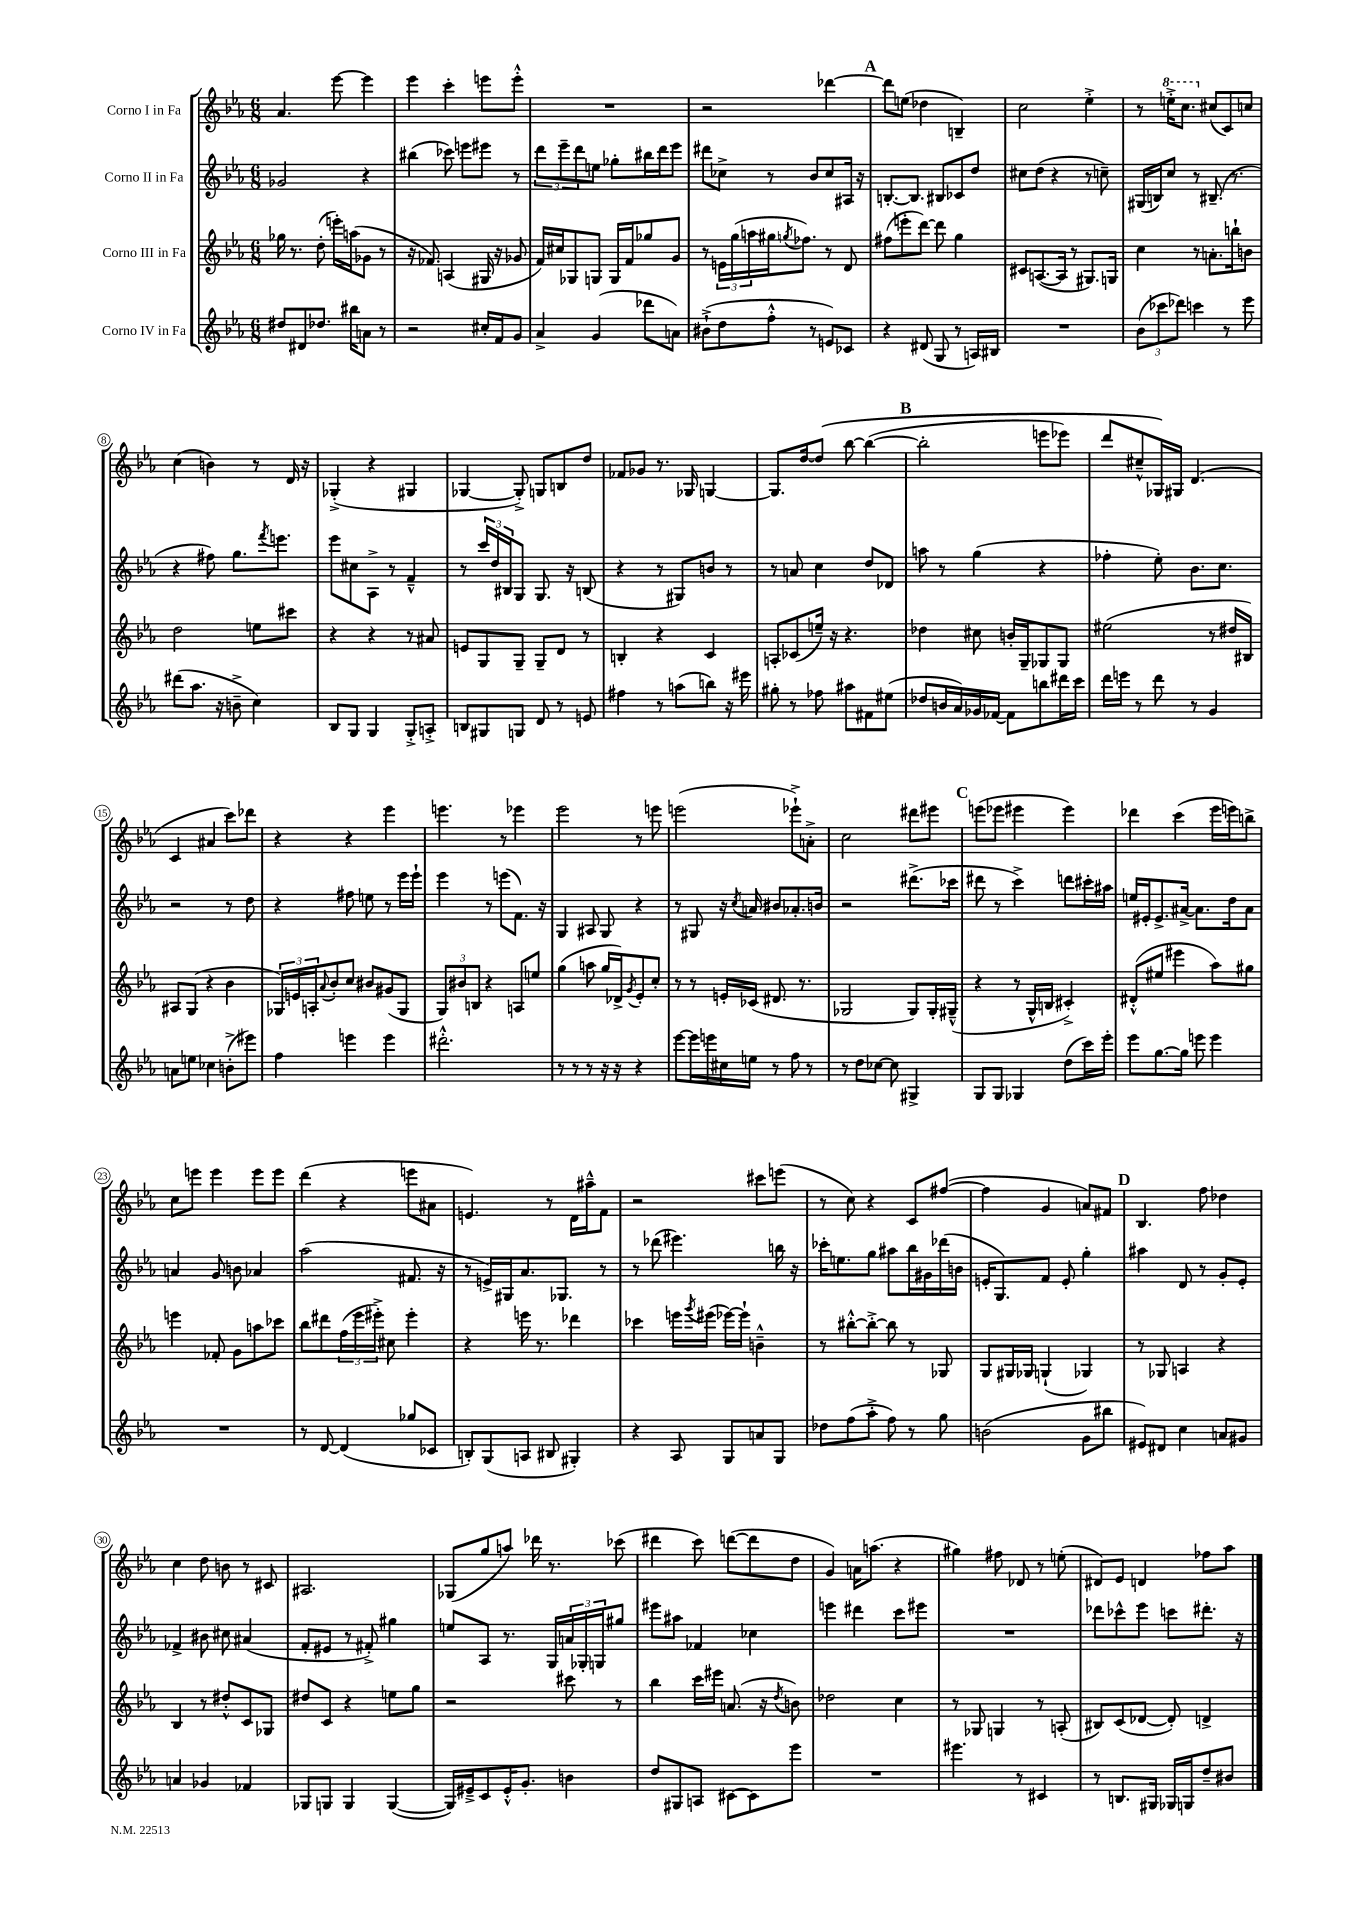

**kern	**kern	**kern	**kern
*staff4	*staff3	*staff2	*staff1
*clefG2	*clefG2	*clefG2	*clefG2
*k[b-e-a-]	*k[b-e-a-]	*k[b-e-a-]	*k[b-e-a-]
*M6/8	*M6/8	*M6/8	*M6/8
8dd#/L	16gg-\	2g-/	4.a-/
.	8.r	.	.
8d#/	.	.	.
8.dd-/J	(8dd'\	.	.
.	16eee'\LL)	.	[8eee-\
16bb#\LK	(16aa\J	.	.
8a\J	8g-\J	4r	4eee-\]
8r	8r	.	.
=	=	=	=
2r	16r	(4bb#\	4eee-\
.	8.f-/)	.	.
.	(4A/	8ccc-\)	4ccc'\
.	.	8eee\L	.
16cc#'/LL	16G#/	8eee#\J	8eee\L
16f/J	16r	.	.
8g/J	8g-/	8r	8eee'^^\J
=	=	=	=
4a-^/	16f/LL)	12ddd\L	2.r
.	16cc#/J	.	.
.	.	12eee-~\	.
.	8G-/	.	.
.	.	12ddd\	.
(4g/	8G/J	8ee\J	.
.	16G/LL	8gg-'\L	.
.	16f/J	.	.
8ddd-\L	8gg-/	16bb#\L	.
.	.	16ddd\J	.
8a\J)	8g/J	8eee-\J	.
=	=	=	=
(8b#`^\L	8r	8ddd#\L	2r
8dd\	24e\LL	8cc-^\J	.
.	(24gg\	.	.
.	24aa\	.	.
8ff'^^\J	16gg#\J	8r	.
.	8qgg/	.	.
.	8.ff-\J)	.	.
8r	.	8b-/L	.
8e/L)	8r	8cc-/	[4ddd-\
8c-/J	8d/	16A#/Jk	.
.	.	16r	.
=	=	=	=
4r	(8ff#\L	[8.B'/L	8ddd-\]L
.	8eee'\	.	(8ee\J
.	.	8.B/]J	.
(8d#/	[8ddd\J)	.	4dd-\
8G/	8ddd\]	8B#/L	.
8r	4gg\	8c-/	4B~/)
16A/LL)	.	8dd/J	.
16B#/JJ	.	.	.
=	=	=	=
2.r	8c#/L	8cc#\L	2cc\
.	([8.A/	(8dd\J	.
.	.	4r	.
.	16A/]Jk	.	.
.	8r	.	.
.	8.G#/L)	8r	4ee-'^\
.	.	8cc~\)	.
.	16G/Jk	.	.
=	=	=	=
(12b-\L	4cc\	(16G#/LL	8r
.	.	16B/J)	.
12ccc-\	.	.	.
.	.	8cc/J	16eee'^\LK
12ddd-\J)	.	.	.
.	.	.	8.ccc\J
4ccc\	8r	8r	.
.	8.a'\L	(8.B#~/	(8cc#/L
8r	.	.	8c/)
.	16bb`\k	8.r	.
8eee-\	8b\J	.	8cc/J
=	=	=	=
(8ddd#\L	2dd\	4r	(4cc\
8.aa-\J	.	.	.
.	.	8ff#\)	4b\)
16r	.	.	.
8b~^\	.	8.gg\L	.
4cc\)	8ee\L	.	8r
.	.	8qfff/	.
.	.	8.eee\J	.
.	8ccc#\J	.	16d/
.	.	.	16r
=	=	=	=
8B-/L	4r	8eee-\L	(4G-'^/
8G/J	.	8cc#\	.
4G/	4r	8A-^\J	4r
.	.	8r	.
8G'^/L	8r	4f~^^/	4G#/
8A'^/J	8a#/	.	.
=	=	=	=
8B/L	8e/L	8r	[4G-/
8G#/	8G/	24ccc/LL	.
.	.	24dd/	.
.	.	24B#/J	.
8G/J	8G~/J	8G/J	8G-'^/])
8d/	8G~/L	8.G/	8G/L
8r	8d/J	.	8B/
.	.	16r	.
8e/	8r	(8B/	8dd/J
=	=	=	=
4ff#\	4B'/	4r	8f-/L
.	.	.	8g-/J
8r	4r	8r	8.r
(8aa\L	.	8G#/L)	.
.	.	.	16G-/
8bb\J)	4c/	8b/J	[4G/
16r	.	8r	.
16eee#\	.	.	.
=	=	=	=
8gg#'\	8A'/L	8r	8.G/]L
8r	(8c-/	8a/	.
.	.	.	[16dd/k
8ff-\	16ee~/Jk)	4cc\	&(8dd/]J
.	16r	.	.
8aa#\L	4.r	.	[8bb-\
8f#\	.	8dd/L	(4bb-\_
(8ee#\J	.	8d-/J	.
=	=	=	=
8dd-/L	4dd-\	8aa\	2bb-'\]
16b/L	.	8r	.
16a-/)	.	.	.
16g-/	8cc#\	(4gg\	.
[16f-/JJ	.	.	.
8f-\]L	16b'/LL	.	.
.	16G~/J	.	.
8bb\	8G-/	4r	8eee\L
16ddd#\L	8G-/J	.	8eee-\J)
16ccc\JJ	.	.	.
=	=	=	=
16ddd\LL	(2ee#\	4ff-'\	8ddd/L
16eee\JJ	.	.	.
8r	.	.	8cc#~^^/
8ddd\	.	8ee-'\)	16G-/L&)
.	.	.	16G#/JJ
8r	.	8.b-\L	(4.d/
4g/	8r	.	.
.	.	8.cc\J	.
.	16dd#/LL	.	.
.	16B#/JJ)	.	.
=	=	=	=
8a\L	8A#/L	2r	4c/
8ee\J	(8G/J	.	.
4cc-\	4r	.	4a#/
(8b'^\L	4b-\	8r	8ccc\L)
8eee#\J)	.	8dd\	8ddd-\J
=	=	=	=
4ff\	24G-/LL)	4r	4r
.	24e/	.	.
.	24A'/J	.	.
.	8qqa-/	.	.
.	8b-'/	.	.
4eee\	8cc/J	8ff#\	4r
.	8b#/L	8ee\	.
4eee\	(8g#/	8r	4eee-\
.	8G-/J	16eee-\LL	.
.	.	16eee-`\JJ	.
=	=	=	=
2.ddd#'^^\	12G/L)	4eee-\	4.eee\
.	12b#/	.	.
.	12B/J	.	.
.	4r	8r	.
.	.	(8eee\L	8r
.	8A/L	8.f\J)	4eee-\
.	8ee/J	.	.
.	.	16r	.
=	=	=	=
8r	(4gg\	4G/	2eee-\
8r	.	.	.
8r	8aa\	8A#/	.
16r	16gg/LL	8G/	.
16r	16d-^/J)	.	.
.	8qg/	.	.
4r	8e-'/	4r	8r
.	8cc'/J	.	8eee\
=	=	=	=
[8eee-\L	8r	8r	(2eee\
16eee-\]L	8r	8G#/	.
16eee\	.	.	.
16cc#\	16e'/LL	16r	.
.	.	8qcc/	.
16ee\JJ	(16c-/JJ	16a/	.
8r	8.d#/	8b#/L	.
8ff\	.	8.a-'/	8eee-`^\L)
.	8.r	.	.
8r	.	.	8a'^\J
.	.	16b/Jk	.
=	=	=	=
8r	2G-/	2r	2cc\
8dd\L	.	.	.
[8cc-\J	.	.	.
8cc-\]	.	.	.
4G#^/	8G-/L)	(8.ddd#^\L	8ddd#\L
.	16G-'/L	.	8eee#\J
.	(16G#~^^/JJ	16ccc-\Jk	.
=	=	=	=
8G/L	4r	8ddd#\	(8eee\L
8G/J	.	8r	8eee-\J
4G-/	8r	4ccc^\)	4eee#\
.	16G^^/LL	.	.
.	16B/JJ	.	.
(8dd\L	4c#'^/)	8ddd\L	4eee#\)
16ccc\L)	.	16ccc#'\L	.
16eee-'\JJ	.	16aa#\JJ	.
=	=	=	=
8eee-\L	(8d#'^^/L	16ee/LL	4ddd-\
.	.	16e#'/J	.
[8.gg\	8ee#/J	8.e#^/	.
.	4eee#\	.	(4ccc\
16gg\]Jk	.	[16a#^/Jk	.
8eee\	.	8.a#\]L	.
4eee\	8aa-\L)	.	16eee-\LL
.	.	16dd\k	16eee\J)
.	8gg#\J	8a#\J	8bb^\J
=	=	=	=
2.r	4eee\	4a/	8cc\L
.	.	.	8eee\J
.	8f-'/	8g/	4eee\
.	8g\L	8b\	.
.	8aa\	4a-/	8eee\L
.	8ccc-\J	.	8eee\J
=	=	=	=
8r	8bb-\L	(2aa-\	(4ddd\
[8d/	8ddd#\	.	.
(4d/]	(24ff\L	.	4r
.	24eee-\	.	.
.	24eee#'^\JJ)	.	.
.	8cc#\	.	.
8gg-/L	4eee#'\	8.f#/	8eee\L
8c-/J	.	.	8a#\J
.	.	16r	.
=	=	=	=
8B'/L)	4r	8r	4.e/)
(8G/	.	16e^/LL)	.
.	.	16G#/J	.
8A/J	16eee\	8.a-/	.
.	8.r	.	.
8B#/	.	.	8r
.	.	8.G-/J	.
4G#'/)	4ddd-\	.	16d\LL
.	.	.	16aa#~^^\J
.	.	8r	8f\J
=	=	=	=
4r	4ccc-\	8r	2r
.	.	(8ddd-\	.
8A-/	16eee\LL	4.eee#\)	.
.	8qggg/	.	.
.	(16eee#\JJ	.	.
8G/L	[16eee-\LL)	.	.
.	16eee-`\]JJ	.	.
8a/	4b~^^\	.	8ccc#\L
8G/J	.	16bb\	(8eee\J
.	.	16r	.
=	=	=	=
8dd-\L	8r	16ccc-'\LK	8r
.	.	8.ee\	.
(8ff\	[8bb#'^^\L	.	8cc\)
8aa-'^\J	8bb#'^\_J	8gg\J	4r
8ff\)	8bb#\]	8aa#\L	.
8r	8r	16bb-\L	8c/L
.	.	16g#\	.
8gg\	8G-/	(16ddd-\	([8ff#/J
.	.	16b\JJ	.
=	=	=	=
(2b\	8G/L	16e'/LK	4ff#\]
.	.	8.G/)	.
.	16G#/L	.	.
.	16G-/JJ	.	.
.	(4G`/	8f/J	4g/
.	.	8e'/	.
8g\L	4G-/)	4gg'\	8a/L)
8bb#\J	.	.	8f#/J
=	=	=	=
8e#/L)	8r	4aa#\	4.B-/
8d#/J	8G-/	.	.
4cc\	4A/	8d/	.
.	.	8r	8ff\
8a/L	4r	8g'/L	4dd-\
8g#/J	.	8e-'/J	.
=	=	=	=
4a/	4B-/	4f-^/	4cc\
4g-/	8r	8b#\	8dd\
.	8dd#'^^/L	8cc#\	8b\
4f-/	8c/	(4a#/	8r
.	8G-/J	.	8c#/
=	=	=	=
8G-/L	8dd#/L	8f'/L	2.A#/
8G/J	8c/J	8e#/J	.
4G/	4r	8r	.
.	.	8f#'^/)	.
([4G/	8ee\L	4gg#\	.
.	8gg\J	.	.
=	=	=	=
16G/]LL)	2r	8ee/L	(8G-/L
16e#~^/J	.	.	.
8c/	.	8A-/J	8gg/
16e#'^^/K	.	8.r	8aa/J)
8.g'/J	.	.	.
.	.	.	16ddd-\
.	.	16G/LL	8.r
4b\	8ccc#\	24a/	.
.	.	24G-'/	.
.	.	24G/J	.
.	8r	8gg#/J	(8ccc-\
=	=	=	=
8dd/L	4bb-\	8eee#\L	4ddd#\
8G#/	.	8aa#\J	.
8A/J	16ccc\LL	4f-/	8ccc\)
.	16eee#\JJ	.	.
[8c#\L	(8.a/	.	([8ddd\L
8c#\]	.	4cc-\	8ddd\]
.	16r	.	.
.	8qdd/	.	.
8eee-\J	8b\)	.	8dd\J
=	=	=	=
2.r	2dd-\	4eee\	4g/)
.	.	4ddd#\	16a\LK
.	.	.	(8.aa\J
.	4cc\	8ccc\L	4r
.	.	8eee#\J	.
=	=	=	=
4.eee#\	8r	2.r	4gg#\)
.	8G-/	.	.
.	4G/	.	8ff#\
8r	.	.	8d-/
4c#/	8r	.	8r
.	(8A'/	.	(8ee'\
=	=	=	=
8r	8B#/L)	8ddd-\L	8d#/L)
8.B/L	(8c/	8ccc-^^\	8e-/J
.	[8d-/J	8eee-\J	4d/
16G#/Jk	.	.	.
16G-/LL	8d-'/])	8ccc\L	.
16G/J	.	.	.
8dd~/	4d^/	8.ddd#'\J	8ff-\L
8b#/J	.	.	8aa-\J
.	.	16r	.
==	==	==	==
*-	*-	*-	*-
